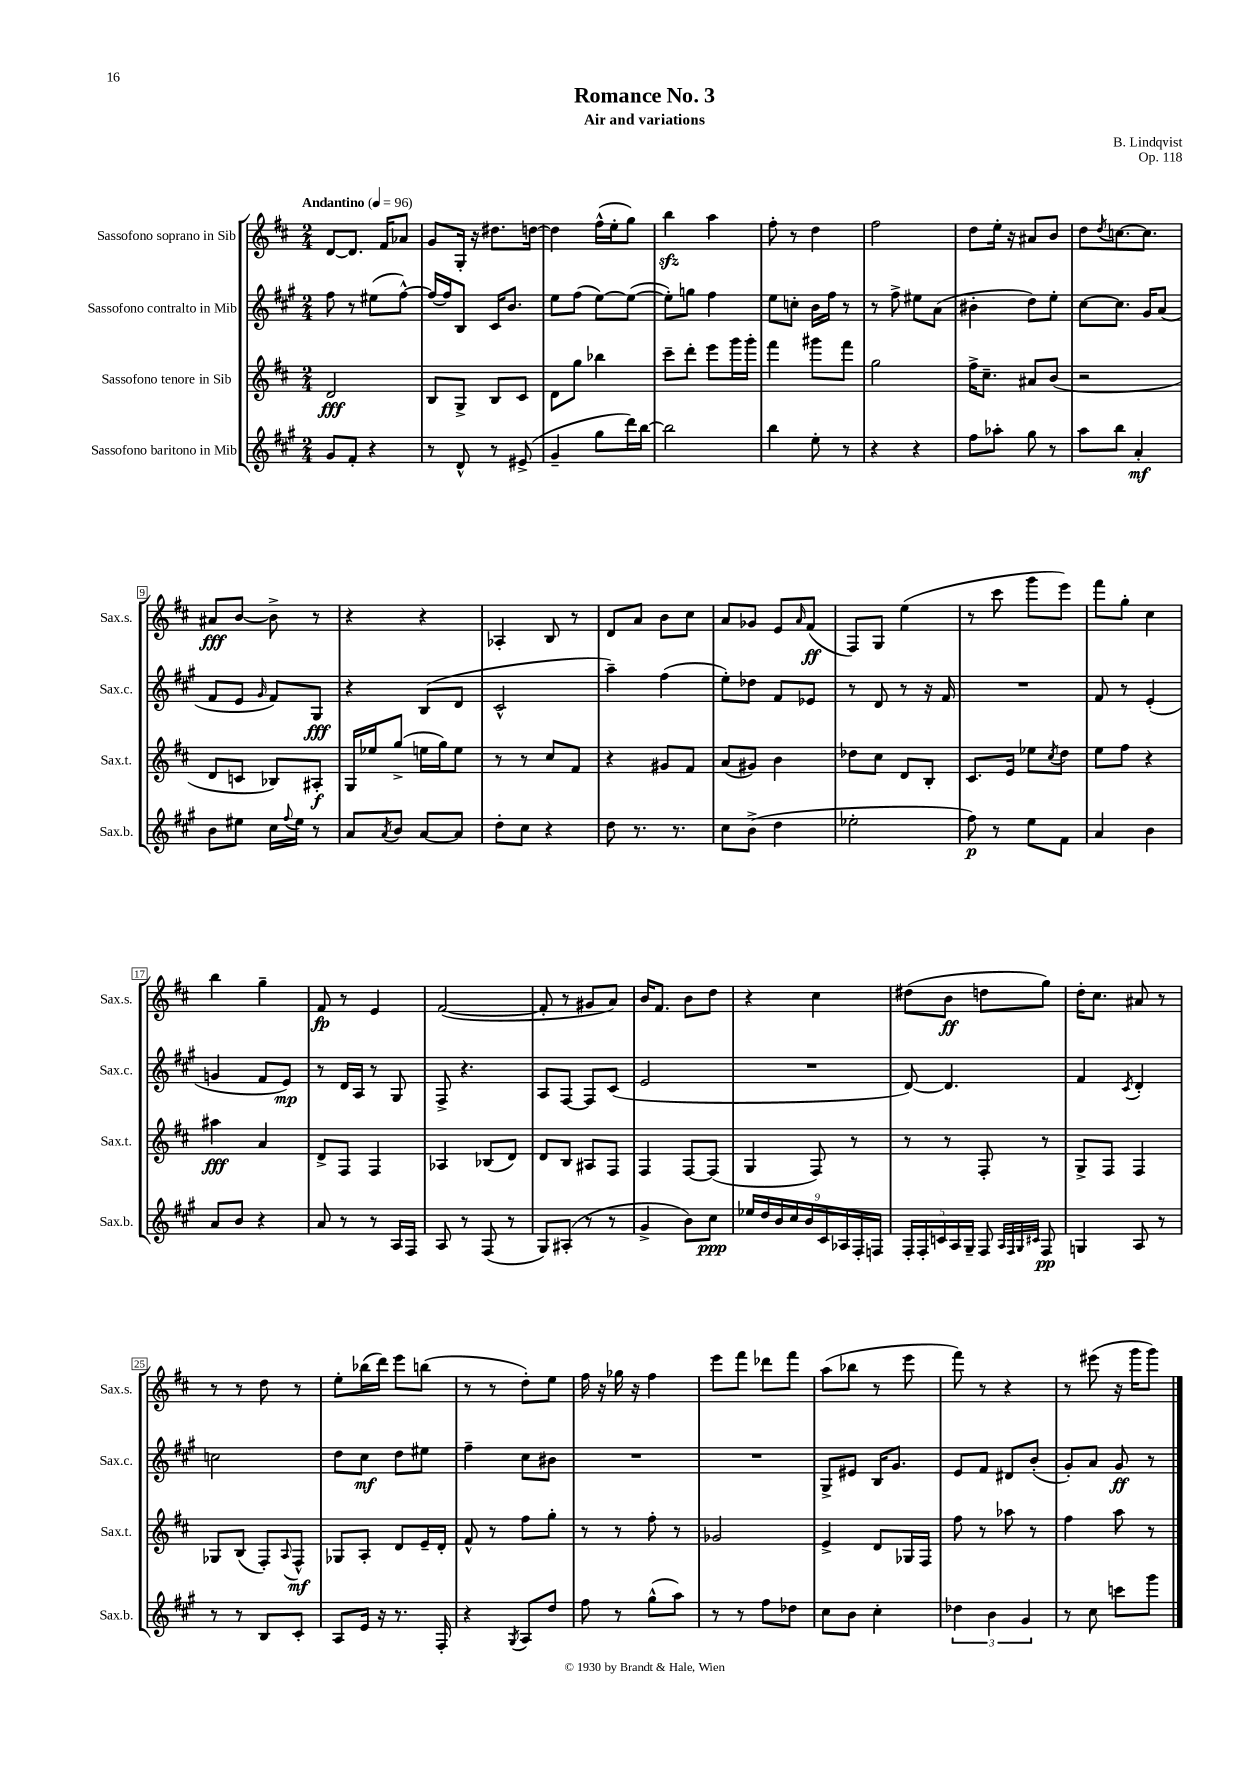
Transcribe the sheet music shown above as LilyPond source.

\header { title = "Romance No. 3" composer = "B. Lindqvist" subtitle = "Air and variations" opus = "Op. 118" }
<<
\new StaffGroup <<
\new Staff = "s0" \with { instrumentName = "Sassofono soprano in Sib" shortInstrumentName = "Sax.s." } {
    \clef treble \key d \major \numericTimeSignature \time 2/4 \tempo "Andantino" 4 = 96
    d'8~ d'8. fis'16 aes'8 |
    g'8 g16-. r16 dis''8. d''16~ |
    d''4 fis''16-^( e''16-. g''8) |
    b''4\sfz a''4 |
    fis''8-. r8 d''4 |
    fis''2 |
    d''8 e''16-. r16 ais'8 b'8 |
    d''8 \acciaccatura { d''8 } c''8.~ c''8. |
    ais'8\fff b'8~ b'8-> r8 |
    r4 r4 |
    aes4-. b8 r8 |
    d'8 a'8 b'8 cis''8 |
    a'8 ges'8 e'8 \grace { a'16 } fis'8\ff( |
    fis8) g8 e''4( |
    r8 cis'''8 g'''8 e'''8) |
    fis'''8 g''8-. cis''4 |
    b''4 g''4-- |
    fis'8\fp r8 e'4 |
    fis'2~( |
    fis'8-. r8 gis'8 a'8) |
    b'16 fis'8. b'8 d''8 |
    r4 cis''4 |
    dis''8( b'8\ff d''8 g''8) |
    d''16-. cis''8. ais'8 r8 |
    r8 r8 d''8 r8 |
    e''8-. bes''16( d'''16) e'''8 b''8( |
    r8 r8 d''8-.) e''8 |
    fis''16 r16 ges''16 r16 fis''4 |
    e'''8 fis'''8 des'''8 fis'''8 |
    a''8( bes''8 r8 e'''8 |
    fis'''8) r8 r4 |
    r8 eis'''8( r16 g'''16 g'''8) \bar "|." |
}
\new Staff = "s1" \with { instrumentName = "Sassofono contralto in Mib" shortInstrumentName = "Sax.c." } {
    \clef treble \key a \major \numericTimeSignature \time 2/4
    fis''8 r8 eis''8( fis''8~-^) |
    fis''16~ fis''16 b8 cis'16 b'8. |
    e''8 fis''8( e''8~) e''8~( |
    e''8-.) g''8 fis''4 |
    e''8 c''8-. b'16 fis''16 r8 |
    r8 fis''8-> eis''8 a'8( |
    bis'4-. d''8) e''8-. |
    cis''8~ cis''8. gis'16 a'8( |
    fis'8 e'8 \grace { gis'16 } fis'8) gis8\fff |
    r4 b8( d'8 |
    cis'2-^ |
    a''4--) fis''4( |
    e''8-.) des''8 fis'8 ees'8 |
    r8 d'8 r8 r16 fis'16 |
    R2 |
    fis'8 r8 e'4-.( |
    g'4 fis'8 e'8\mp) |
    r8 d'16 a16 r8 gis8 |
    fis8-> r4. |
    a8 fis8~ fis8 cis'8( |
    e'2 |
    R2 |
    d'8~) d'4. |
    fis'4 \acciaccatura { cis'8 } d'4-. |
    c''2 |
    d''8 cis''8\mf d''8 eis''8 |
    fis''4-- cis''8 bis'8 |
    R2 |
    R2 |
    gis8-> eis'8 b16 gis'8. |
    e'8 fis'8 dis'8 b'8-.( |
    gis'8-.) a'8 gis'8\ff r8 \bar "|." |
}
\new Staff = "s2" \with { instrumentName = "Sassofono tenore in Sib" shortInstrumentName = "Sax.t." } {
    \clef treble \key d \major \numericTimeSignature \time 2/4
    d'2\fff |
    b8 g8-> b8 cis'8 |
    d'8 g''8 bes''4 |
    cis'''8-- d'''8-. e'''8 g'''16 g'''16-. |
    fis'''4 gis'''8 fis'''8 |
    g''2 |
    fis''16-> cis''8.-- ais'8 b'8( |
    r2 |
    d'8 c'8 bes8) ais8-.\f |
    g16 ees''16 g''8->( e''16 g''16) e''8 |
    r8 r8 cis''8 fis'8 |
    r4 gis'8 fis'8 |
    a'8( gis'8) b'4 |
    des''8 cis''8 d'8 b8-. |
    cis'8. e'16 ees''8 \acciaccatura { cis''8 } d''8 |
    e''8 fis''8 r4 |
    ais''4\fff a'4 |
    d'8-> fis8 fis4 |
    aes4 bes8( d'8) |
    d'8 b8 ais8 fis8 |
    fis4 fis8~ fis8( |
    g4 fis8) r8 |
    r8 r8 fis8-. r8 |
    g8-> fis8 fis4 |
    ges8 b8( fis8-.) \appoggiatura { a8 } fis8-^\mf |
    ges8 a8-. d'8 e'16-- d'16-. |
    fis'8-^ r8 fis''8 g''8-. |
    r8 r8 fis''8-. r8 |
    ges'2 |
    e'4-> d'8 ges16 fis16 |
    fis''8 r8 aes''8 r8 |
    fis''4 a''8 r8 \bar "|." |
}
\new Staff = "s3" \with { instrumentName = "Sassofono baritono in Mib" shortInstrumentName = "Sax.b." } {
    \clef treble \key a \major \numericTimeSignature \time 2/4
    gis'8 fis'8-. r4 |
    r8 d'8-^ r8 eis'8->( |
    gis'4-- gis''8 d'''16) b''16~ |
    b''2 |
    b''4 e''8-. r8 |
    r4 r4 |
    fis''8 aes''8-. gis''8 r8 |
    a''8 b''8 a'4-.\mf |
    b'8 eis''8 cis''16 \appoggiatura { fis''8 } eis''16 r8 |
    a'8 \acciaccatura { a'8 } b'8 a'8~ a'8 |
    d''8-. cis''8 r4 |
    d''8 r8. r8. |
    cis''8 b'8->( d''4 |
    ees''2-. |
    fis''8\p) r8 e''8 fis'8 |
    a'4 b'4 |
    a'8 b'8 r4 |
    a'8 r8 r8 a16 fis16 |
    a8 r8 fis8( r8 |
    gis8) ais8-.( r8 r8 |
    gis'4-> b'8) cis''8\ppp |
    \tuplet 9/8 { ees''16 d''16 b'16 cis''16 b'16 cis'16 aes16 fis16-. f16 } |
    \tuplet 5/4 { fis16-. fis16-. c'16 a16 gis16-- } fis8 \grace { a32 fis32 gis32 cis'32 } fis8\pp |
    g4 a8 r8 |
    r8 r8 b8 cis'8-. |
    a8 e'16 r16 r8. fis16-. |
    r4 \acciaccatura { gis8 } a8 d''8 |
    fis''8 r8 gis''8-^( a''8) |
    r8 r8 fis''8 des''8 |
    cis''8 b'8 cis''4-. |
    \tuplet 3/2 { des''4 b'4 gis'4 } |
    r8 cis''8 c'''8 gis'''8 \bar "|." |
}
>>
>>
\layout { \context { \Score \override BarNumber.stencil = #(make-stencil-boxer 0.1 0.3 ly:text-interface::print) } }
